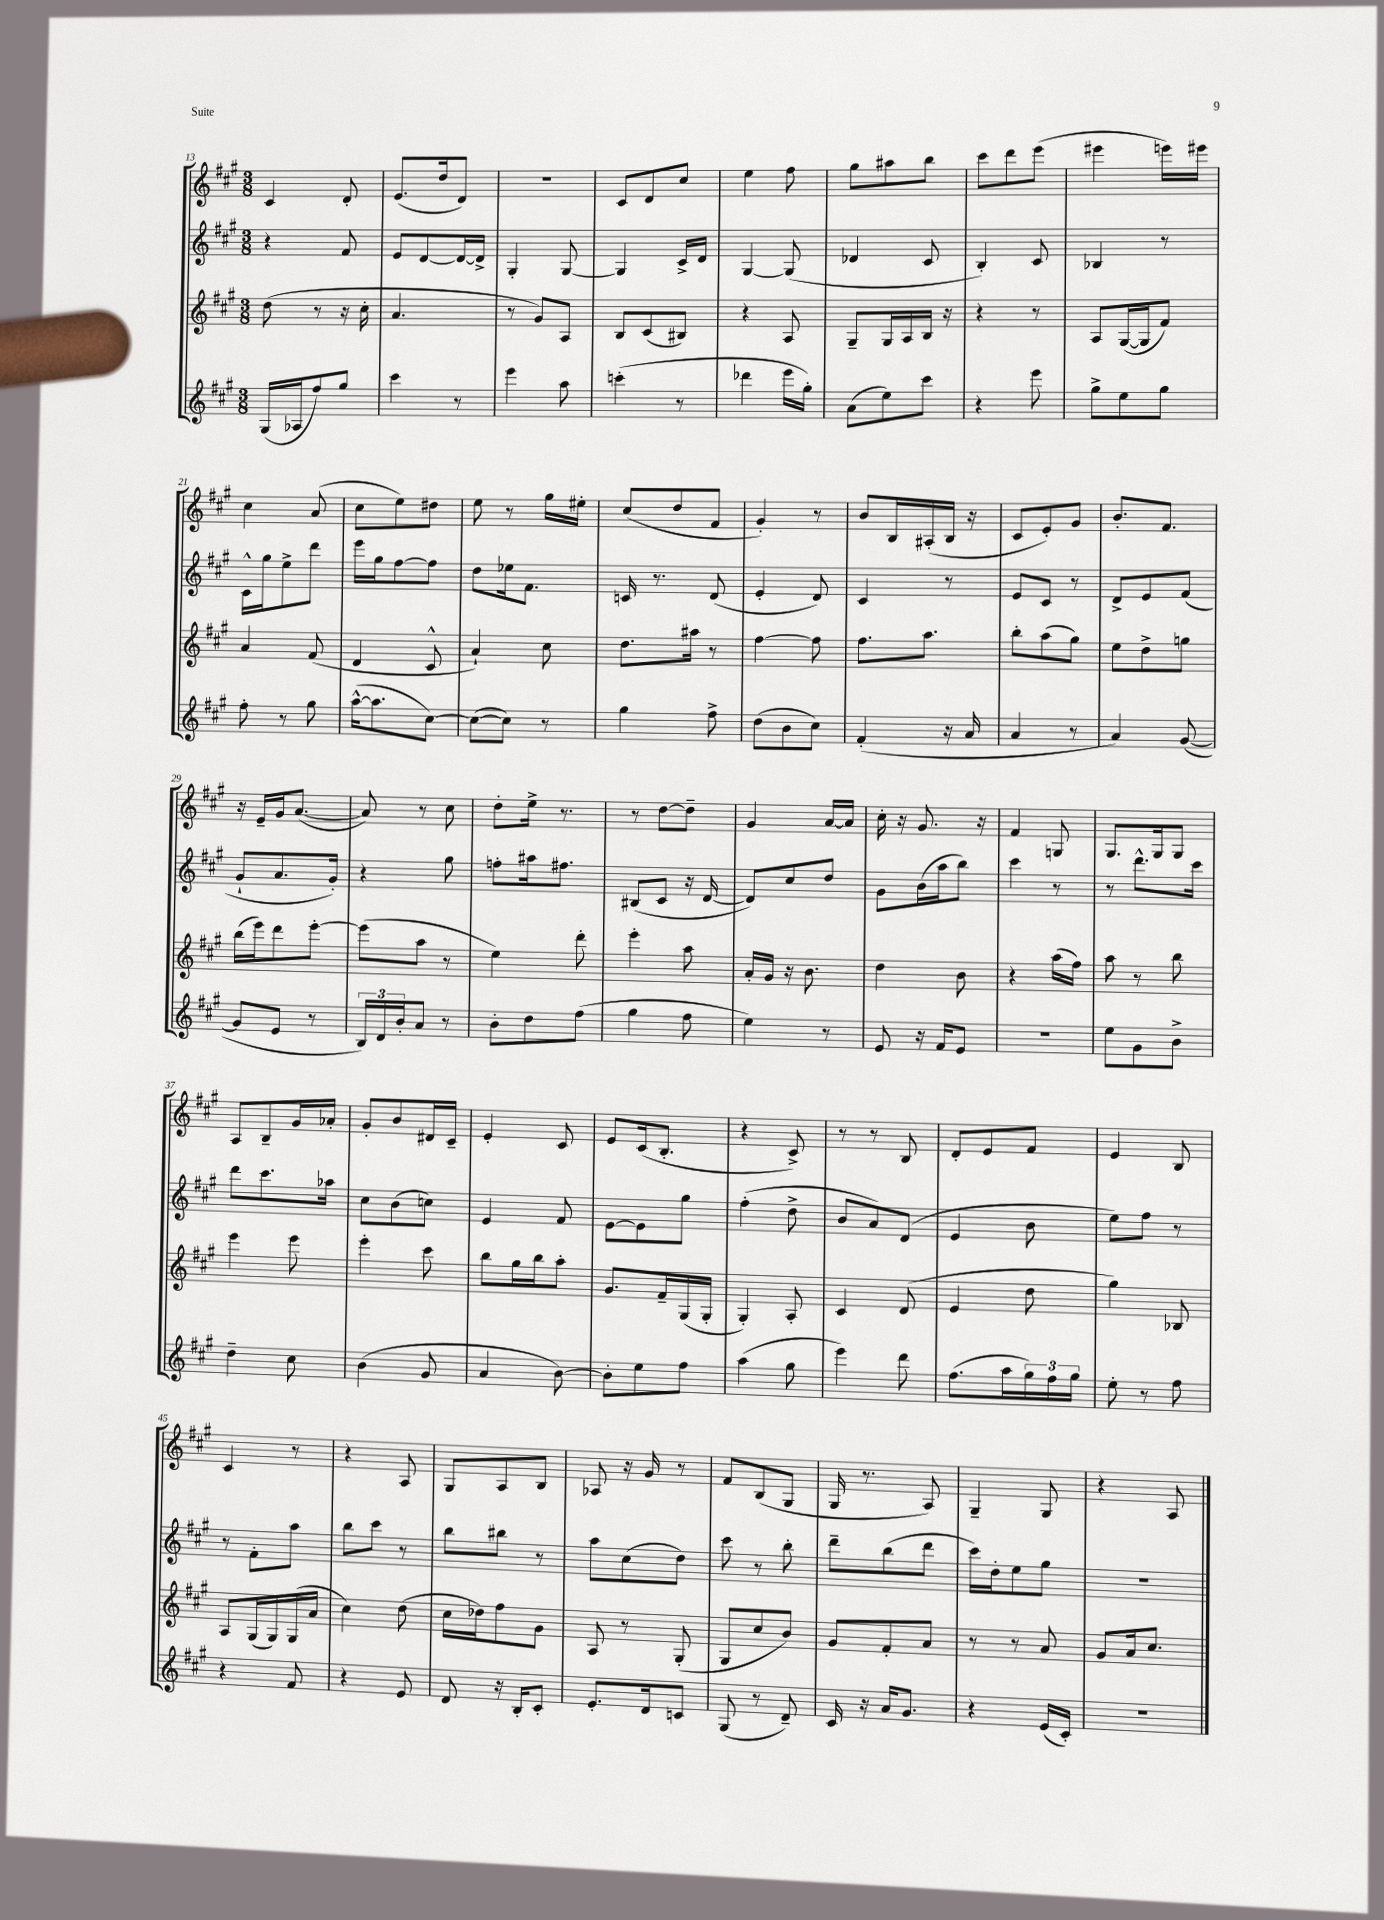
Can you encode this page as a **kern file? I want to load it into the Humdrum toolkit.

**kern	**kern	**kern	**kern
*staff4	*staff3	*staff2	*staff1
*clefG2	*clefG2	*clefG2	*clefG2
*k[f#c#g#]	*k[f#c#g#]	*k[f#c#g#]	*k[f#c#g#]
*M3/8	*M3/8	*M3/8	*M3/8
(16G#/LL	(8dd\	4r	4c#/
16A-/J	.	.	.
8ff#/)	8r	.	.
8gg#/J	16r	8f#/	8d'/
.	16cc#'\	.	.
=	=	=	=
4ccc#\	4.a/	8e/L	(8.e/L
.	.	[8d/	.
.	.	.	16dd/k
8r	.	16d/_L	8d/J)
.	.	16d^/]JJ	.
=	=	=	=
4eee\	8r	4G#'/	4.r
.	8g#/L)	.	.
8aa\	8A/J	[8G#/	.
=	=	=	=
(4ccc'\	8B/L	4G#/]	8c#/L
.	(8c#/	.	8d/
8r	8B#/J)	16c#^/LL	8cc#/J
.	.	16d/JJ	.
=	=	=	=
4ddd-\	4r	[4G#/	4ee\
16eee\LL	8A/	(8G#/]	8ff#\
16gg#'\JJ)	.	.	.
=	=	=	=
(8a\L	8G#~/L	4d-/	8gg#\L
8ee\)	16G#/L	.	8aa#\
.	16A/	.	.
8ccc#\J	16B/JJ	8c#/	8bb\J
.	16r	.	.
=	=	=	=
4r	4r	4B'/)	8ccc#\L
.	.	.	8ddd\
8eee\	8r	8c#/	(8eee\J
=	=	=	=
8gg#^\L	8A/L	4B-/	4eee#\
8ee\	([16G#/L	.	.
.	16G#/]J	.	.
8gg#\J	8f#/J)	8r	16eee\LL)
.	.	.	16eee#\JJ
=	=	=	=
8ff#'\	4a/	16c#^^\LL	4cc#\
.	.	16gg#\J	.
8r	.	8ee^\	.
8gg#\	(8f#/	8ddd\J	(8a/
=	=	=	=
([16aa^^\LK	4d/	16eee\LL	8cc#\L
8.aa\]	.	16gg#\J	.
.	.	[8ff#\	8ee\)
[8cc#\J)	8c#^^/	8ff#\]J	8dd#\J
=	=	=	=
(8cc#\_L	4a`/)	8dd\L	8ee\
8cc#\]J)	.	16ee-\k	8r
.	.	8.f#\J	.
8r	8cc#\	.	16gg#\LL
.	.	.	16ee#'\JJ
=	=	=	=
4gg#\	8.dd\L	16c/	(8cc#/L
.	.	8.r	.
.	.	.	8dd/
.	16aa#\Jk	.	.
8ff#^\	8r	(8d/	8f#/J
=	=	=	=
(8dd\L	[4ff#\	4e'/	4g#'/)
8b\	.	.	.
8cc#\J)	8ff#\]	8d/)	8r
=	=	=	=
(4f#'/	8.ff#\L	4c#/	8b/L
.	.	.	16B/L
.	8.aa\J	.	(16A#'/
16r	.	8r	16B/JJ
16a/	.	.	16r
=	=	=	=
4a/	8bb'\L	8e/L	8c#/L
.	(8aa\	8c#/J	8e'/)
8r	8gg#\J)	8r	8g#/J
=	=	=	=
4a/)	8ee\L	8d^/L	8.b'/L
.	8dd^\	8e/	.
.	.	.	8.f#/J
([8g#/	8gg\J	(8f#/J	.
=	=	=	=
8g#/]L	(16bb\LL	8g#`/L	16r
.	16eee\J)	.	16e~/LL
8e/J	8ddd\	8.a/	16g#/J
.	.	.	([8.a/J
8r	[8eee'\J	.	.
.	.	16g#'/Jk)	.
=	=	=	=
24B/LL)	(8eee\]L	4r	8a/])
24d/	.	.	.
24b'/J	.	.	.
8a/J	8aa\J	.	8r
8r	8r	8gg#\	8cc#\
=	=	=	=
8b'\L	4ee\)	8ff'\L	8dd'\L
8dd\	.	16aa#\k	16ee^\Jk
.	.	8.ff#\J	8.r
(8ff#\J	8ddd'\	.	.
=	=	=	=
4gg#\	4eee'\	(8B#/L	8r
.	.	8c#/J	[8dd\L
8ff#\	8aa\	16r	8dd~\]J
.	.	[16d/	.
=	=	=	=
4ee\)	16a'/LL	8d/]L)	4g#/
.	16g#/JJ	.	.
.	16r	8cc#/	.
.	8.b\	.	.
8r	.	8dd/J	[16a/LL
.	.	.	16a/]JJ
=	=	=	=
8e/	4dd\	8g#\L	16cc#'\
.	.	.	16r
16r	.	(16b\L	8.g#/
16f#/LK	.	16aa\J	.
8e/J	8b\	8bb\J)	.
.	.	.	16r
=	=	=	=
4.r	4r	4ccc#\	4f#/
.	(16aa\LL	8r	8G/
.	16ff#\JJ)	.	.
=	=	=	=
8ee\L	8aa\	8r	8.G#/L
8g#\	8r	8.ddd^^\L	.
.	.	.	16G#/k
8b^\J	8bb\	.	8G#/J
.	.	16ccc#\Jk	.
=	=	=	=
4dd~\	4eee\	8ddd\L	8A/L
.	.	8.ccc#\	8B~/
8cc#\	8eee\	.	16g#/L
.	.	16aa-\Jk	16a-'/JJ
=	=	=	=
(4b\	4eee'\	8cc#\L	8g#'/L
.	.	(8b\	8b/
8g#/	8ccc#\	8cc\J)	16d#/L
.	.	.	16c#~/JJ
=	=	=	=
4a/	8bb\L	4e/	4e'/
.	16gg#\L	.	.
.	16bb\J	.	.
[8b\)	8aa'\J	8f#/	8c#/
=	=	=	=
8b'\]L	8.g#/L	[8e\L	8e/L
8ee\	.	8e\]	(16c#/k
.	16f#~/L	.	8.B'/J
8ff#\J	(16G#/	8gg#\J	.
.	16G#'/JJ	.	.
=	=	=	=
(4aa\	4G#'/)	(4ff#'\	4r
8gg#\	8A'/	8dd^\	8c#^/)
=	=	=	=
4eee\)	4c#/	8b/L	8r
.	.	8a/)	8r
8ddd\	(8d/	(8d/J	8B/
=	=	=	=
(8.ff#\L	4e/	4e/	8d'/L
.	.	.	8e/
16aa\L	.	.	.
24gg#\)	8dd\	8b\	8f#/J
24ff#\	.	.	.
24gg#\JJ	.	.	.
=	=	=	=
8ee'\	4gg#\)	8ee\L)	4e/
8r	.	8ff#\J	.
8ff#\	8B-/	8r	8B/
=	=	=	=
4r	8A/L	8r	4c#/
.	(16G#/L	8f#'\L	.
.	16G#/)	.	.
8f#/	(16G#/	8aa\J	8r
.	16a/JJ	.	.
=	=	=	=
4r	4cc#\)	8bb\L	4r
.	.	8ccc#\J	.
8e/	(8dd\	8r	8A/
=	=	=	=
8d/	16cc#\LL	8bb\L	8G#/L
.	16dd-\J)	.	.
16r	8ff#\	8bb#\J	8A/
16B'/LK	.	.	.
8c#'/J	8g#\J	8r	8B/J
=	=	=	=
8.e'/L	8A/	8aa\L	8A-/
.	8r	(8cc#\	16r
16d/k	.	.	16g#/
8c/J	(8G#'/	8dd\J)	8r
=	=	=	=
(8G#/	8G#/L	8ccc#\	8f#/L
8r	8cc#/	8r	(8B/
8d~/)	8b/J)	8bb'\	8G#/J
=	=	=	=
16c#/	8g#/L	8ddd~\L	16G#/
16r	.	.	8.r
16a/LK	8f#'/	(8bb\	.
8.g#/J	.	.	.
.	8a/J	8ddd\J	8A/)
=	=	=	=
4r	8r	16ccc#\LL)	4G#~/
.	.	16dd'\J	.
.	8r	8ee\	.
(16e/LL	8a/	8gg#\J	8G#/
16c#'/JJ)	.	.	.
=	=	=	=
4.r	8g#/L	4.r	4r
.	16a/k	.	.
.	8.cc#/J	.	.
.	.	.	8A/
==	==	==	==
*-	*-	*-	*-
